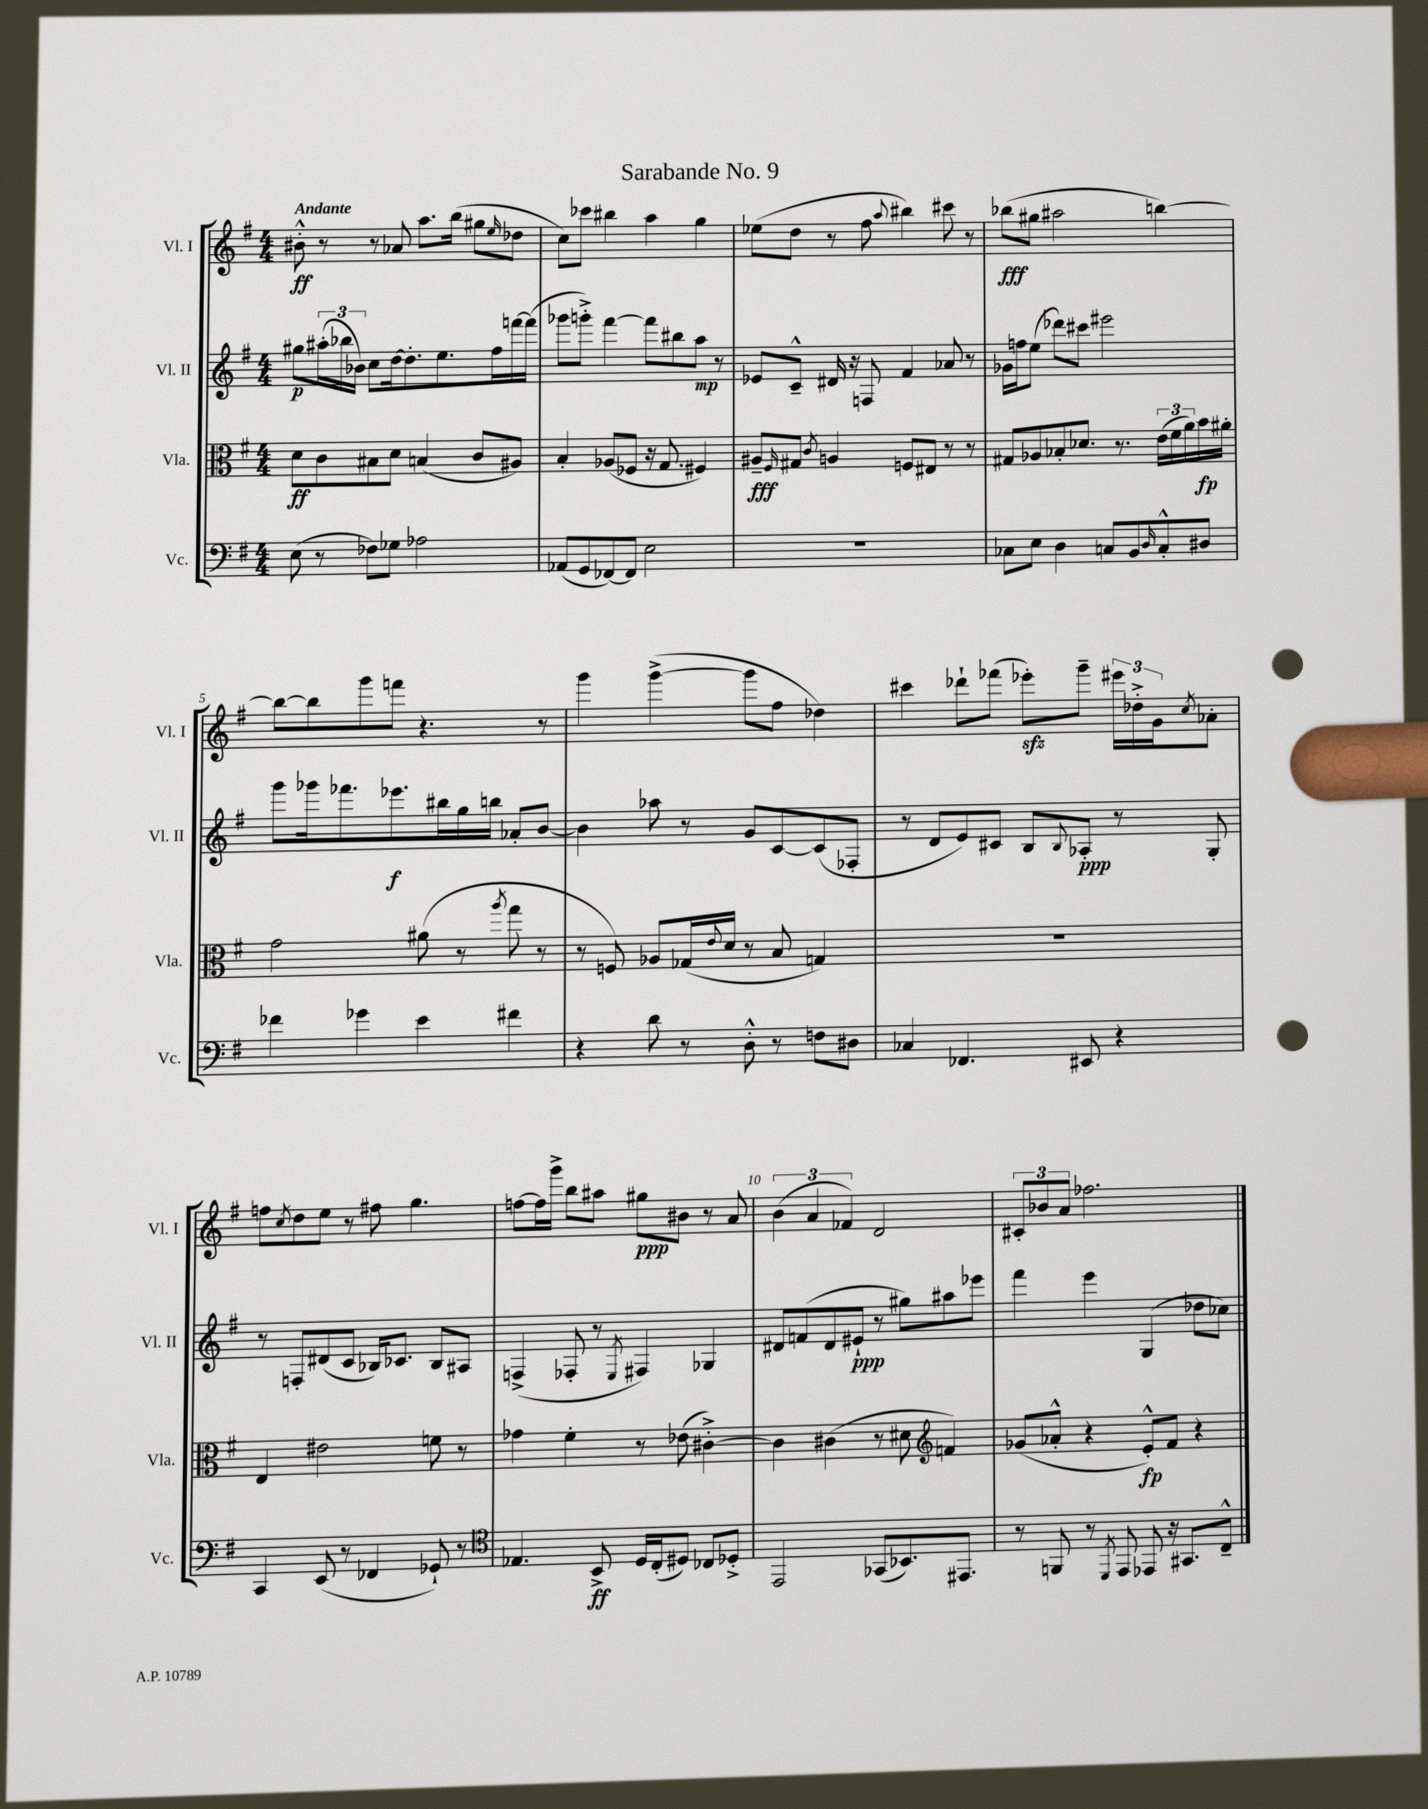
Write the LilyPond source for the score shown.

\header { title = "Sarabande No. 9" }
<<
\new StaffGroup <<
\new Staff = "s0" \with { instrumentName = "Vl. I" shortInstrumentName = "Vl. I" } {
    \clef treble \key g \major \numericTimeSignature \time 4/4 \tempo "Andante"
    bis'8-.-^\ff r8 r8 aes'8 a''8. b''16( gis''8 \grace { e''16 } des''8 |
    c''8) ces'''8 bis''4 a''4 g''4 |
    ees''8( d''8 r8 fis''8 \appoggiatura { a''8 } bis''4) cis'''8 r8 |
    bes''8\fff( gis''8 ais''2 b''4~) |
    b''8~ b''8 g'''8 f'''8 r4. r8 |
    g'''4 g'''4~->( g'''8 fis''8 des''4) |
    cis'''4 des'''8-! fes'''8( ees'''8-.\sfz) g'''8-- \tuplet 3/2 { eis'''16 des''16-.-> g'16 } \acciaccatura { c''8 } aes'8-. |
    f''8 \acciaccatura { c''8 } d''8 e''8 r8 fis''8 g''4. |
    f''8~ f''16 g'''16-> b''8 ais''8 gis''8\ppp bis'8 r8 a'8 |
    \tuplet 3/2 { b'4( a'4 fes'4) } d'2 |
    \tuplet 3/2 { cis'8-. bes'8 a'8 } fes''2. \bar "|." |
}
\new Staff = "s1" \with { instrumentName = "Vl. II" shortInstrumentName = "Vl. II" } {
    \clef treble \key g \major \numericTimeSignature \time 4/4
    gis''8\p \tuplet 3/2 { ais''16-.( bes''16 bes'16) } c''8 d''16~ d''8.-. e''8. fis''16 f'''16~ f'''16( |
    ges'''8 g'''8-.->) fis'''4~ fis'''8 bis''8 a''8\mp r8 |
    ees'8 c'8---^ dis'16 r16 f8 fis'4 aes'8 r8 |
    ges'16 f''16 e''8( des'''8) cis'''8 eis'''2 |
    g'''8 ges'''16 fes'''8. ees'''8.\f bis''16 g''16 b''16 aes'8-. b'8~ |
    b'4 aes''8 r8 g'8 c'8~ c'8( fes8-. |
    r8 d'8 e'8) cis'8 b8 \appoggiatura { b8 } aes8-.\ppp r8 g8-. |
    r8 f8-. dis'8( c'8 bes16) ces'8. bes8 ais8 |
    f4->( fes8-. r8 \acciaccatura { e8 } fis4) ges4 |
    dis'8 f'8( dis'8 eis'8-!\ppp r8 gis''8) ais''8 ees'''8 |
    fis'''4 e'''4 g4( des''8 ces''8) \bar "|." |
}
\new Staff = "s2" \with { instrumentName = "Vla." shortInstrumentName = "Vla." } {
    \clef alto \key g \major \numericTimeSignature \time 4/4
    d'8\ff c'8 bis8 d'8 b4( c'8 ais8) |
    b4-. aes8( fes8 r16 g8. fis4) |
    ais8--\fff \grace { fis16 } gis8 \acciaccatura { c'8 } a4 f8 eis8 r8 r8 |
    gis8 aes8 bes8-. des'8. r8. \tuplet 3/2 { e'16( fis'16 a'16) } b'16\fp ais'16-. |
    g'2 ais'8( r8 \acciaccatura { a''8 } g''8 r8 |
    r8 f8) aes8 ges16( \appoggiatura { e'8 } d'16 r8 b8 g4) |
    R1 |
    e4 eis'2 f'8 r8 |
    ges'4 fis'4-. r8 ees'8( cis'4~-.->) |
    cis'4 cis'4( r8 dis'8 \clef treble f'4) |
    ges'8( aes'8-.-^ r4 e'8-.-^\fp) fis'8 r4 \bar "|." |
}
\new Staff = "s3" \with { instrumentName = "Vc." shortInstrumentName = "Vc." } {
    \clef bass \key g \major \numericTimeSignature \time 4/4
    e8( r8 fes8) ges8 aes2 |
    aes,8( g,8 fes,8~) fes,8 e2 |
    R1 |
    ces8 e8 d4 c8 b,8 \grace { d16 } c8-.-^ dis8 |
    fes'4 ges'4 e'4 fis'4 |
    r4 d'8 r8 d8-.-^ r8 f8 dis8 |
    ces4 fes,4. eis,8 r4 |
    c,4 e,8( r8 fes,4 ges,8-!) r8 |
    \clef tenor ees4. b,8->\ff d16 c16-.( dis8) ces8 des8-.-> |
    e,2 ges,8( bes,8.) eis,8. |
    r8 f,8 r8 \acciaccatura { d,8 } e,8 ees,8 r16 gis,8. c8---^ \bar "|." |
}
>>
>>
\layout { \context { \Score \override BarNumber.break-visibility = ##(#f #t #t) barNumberVisibility = #(every-nth-bar-number-visible 5) } }
